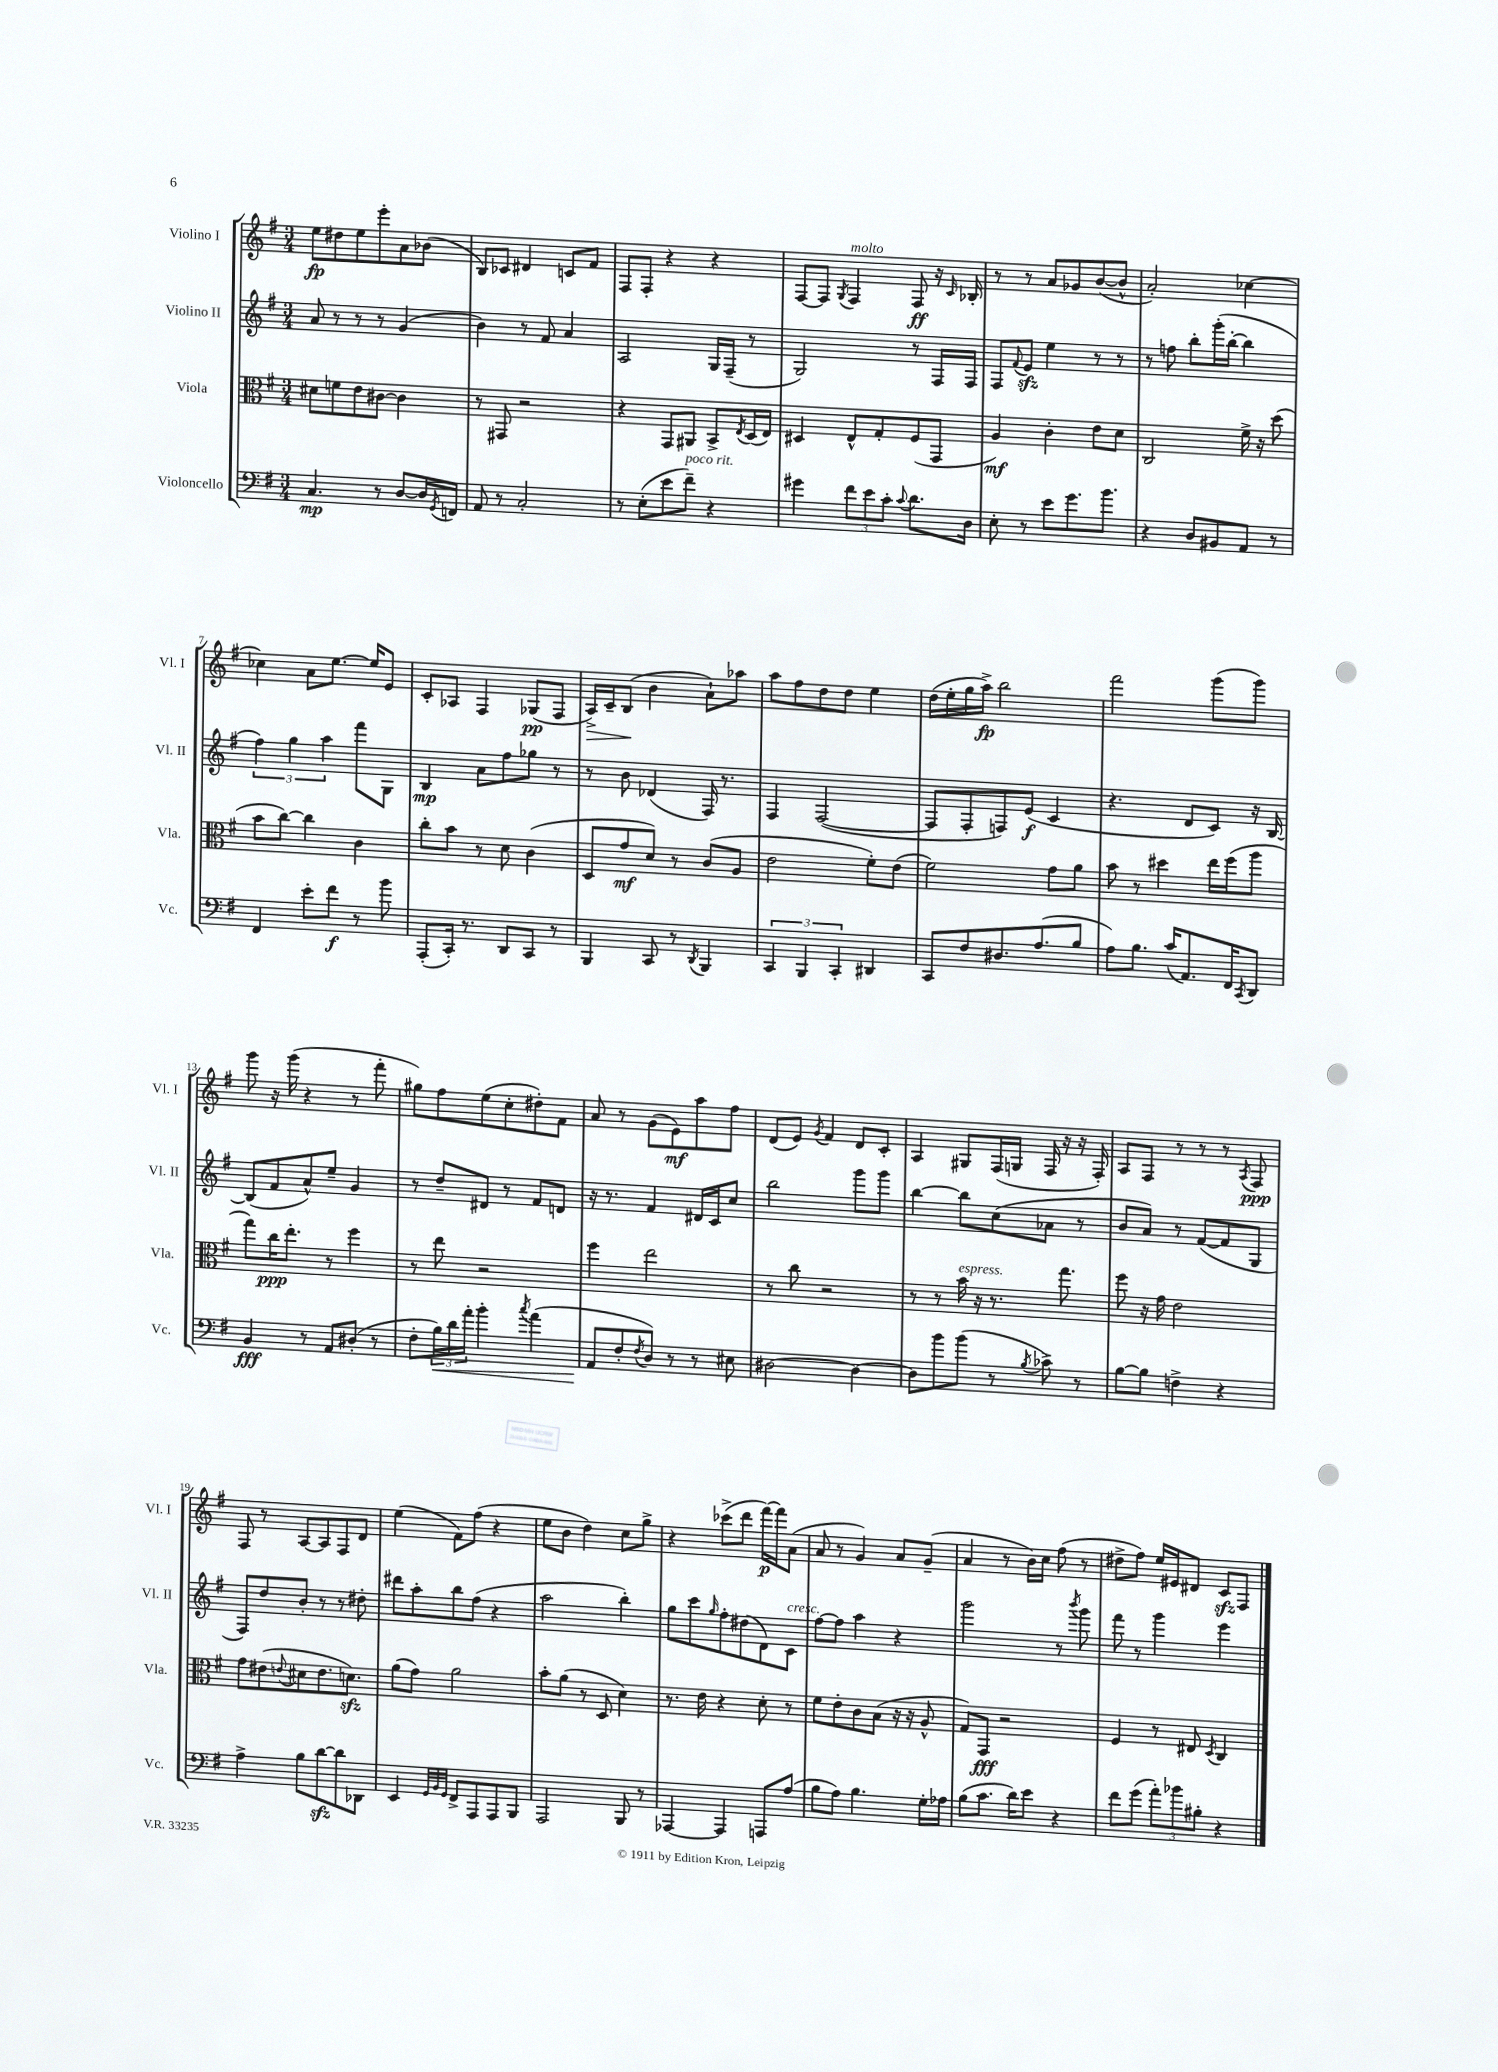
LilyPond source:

<<
\new StaffGroup <<
\new Staff = "s0" \with { instrumentName = "Violino I" shortInstrumentName = "Vl. I" } {
    \clef treble \key g \major \numericTimeSignature \time 3/4
    e''8\fp dis''8 e''8 e'''8-. a'8 bes'8( |
    b8) ces'8 dis'4 c'8 fis'8 |
    fis8 fis8-. r4 r4 |
    fis8~ fis8 \acciaccatura { g8 } fis4^\markup { \italic "molto" } fis8\ff r16 \grace { c'16 } bes16-. |
    r8 r8 a'8 ges'8 b'8~( b'8-^ |
    a'2-.) ces''4~ |
    ces''4 a'8 e''8.~ e''16 e'8 |
    c'8-. aes8 fis4 ges8\pp( fis8 |
    a16->\>) c'16-- b8\!( b'4 a'8-!) aes''8 |
    a''8 fis''8 d''8 d''8 e''4 |
    d''16( e''16-. g''16 a''16->\fp) b''2 |
    fis'''2 g'''8( g'''8) |
    g'''8 r16 g'''16( r4 r8 fis'''8-. |
    gis''8) fis''8 e''8( c''8-. dis''8-.) fis'8 |
    a'8 r8 g'8( e'8\mf) a''8 fis''8 |
    d'8( e'8) \acciaccatura { g'8 } fis'4 d'8 c'8-. |
    a4 gis8 fis16( g16 fis16 r16 r16 fis16-.) |
    a8 fis8 r8 r8 r8 \acciaccatura { a8 } fis8\ppp |
    fis8 r8 a8~ a8 fis8 d'8 |
    e''4( fis'8) fis''8( r4 |
    e''8 b'8 d''4) c''8 g''8-> |
    r4 ces'''8->( d'''8 fis'''16~\p) fis'''16 a'8( |
    a'8 r8 g'4) a'8 g'8--( |
    a'4 r8 b'16) c''16 fis''8( r8 |
    dis''8-> fis''8) e''16 eis'16 dis'8 c'8\sfz fis8 \bar "|." |
}
\new Staff = "s1" \with { instrumentName = "Violino II" shortInstrumentName = "Vl. II" } {
    \clef treble \key g \major \numericTimeSignature \time 3/4
    a'8 r8 r8 r8 g'4( |
    b'4) r8 fis'8 a'4 |
    a2 g16 fis16--( r8 |
    g2) r8 fis16 fis16 |
    fis8 \appoggiatura { fis'8 } e'8\sfz e''4 r8 r8 |
    r8 f''8 b''8-. g'''16-.( b''16~-. b''4 |
    \tuplet 3/2 { fis''4) g''4 a''4 } fis'''8 g8 |
    b4\mp a'8 fis''8 ges''8 r8 |
    r8 b'8 des'4( fis16) r8. |
    fis4 fis2~( |
    fis8 fis8-. f8) e'8\f( c'4 |
    r4. d'8 c'8) r16 b16~ |
    b8( fis'8 a'8-^) e''8-- g'4 |
    r8 d''8-- dis'8 r8 fis'8 d'8 |
    r16 r8. fis'4 dis'16 c'16 c''8 |
    b''2 g'''8 g'''8 |
    b''4~ b''8 c''8( aes'8 r8 |
    b'8 a'8) r8 fis'8~( fis'8 g8 |
    fis8) d''8 b'8-. r8 r8 dis''8-. |
    dis'''8 a''8-. b''8 fis''8( r4 |
    a''2 b''4-.) |
    g''8 c'''8 \grace { g''16 } fis''8-. dis''8( d'8) c'8^\markup { \italic "cresc." } |
    fis''8~ fis''8 a''4 r4 |
    g'''2 r8 \acciaccatura { b'''8 } g'''8 |
    fis'''8 r8 g'''4 e'''4 \bar "|." |
}
\new Staff = "s2" \with { instrumentName = "Viola" shortInstrumentName = "Vla." } {
    \clef alto \key g \major \numericTimeSignature \time 3/4
    dis'8 f'8 e'8 cis'8~ cis'4 |
    r8 gis,8 r2 |
    r4 g,8 ais,8 b,8-> \acciaccatura { e8 } d16( e16) |
    dis4 e8-^ g8-. fis8( g,8 |
    a4\mf) c'4-. e'8 d'8 |
    c2 fis'16-> r16 d''8( |
    b'8 c''8~) c''4 c'4 |
    c''8-. b'8 r8 d'8 c'4( |
    d8 g'8\mf d'8) r8 c'8( a8 |
    e'2 fis'8-.) e'8( |
    fis'2) g'8 a'8 |
    b'8 r8 dis''4 e''16 fis''16( a''8 |
    g''8) c''16\ppp e''8.-. r8 fis''4 |
    r8 e''8 r2 |
    fis''4 e''2 |
    r8 c''8 r2 |
    r8 r8 b'16^\markup { \italic "espress." } r16 r8. g''8. |
    fis''8 r16 g'16 e'2 |
    g'8 eis'8( \appoggiatura { e'8 } dis'8 e'8. d'8.\sfz) |
    a'8( g'8) a'2 |
    b'8-. a'8( r8 d8 d'4) |
    r8. e'16 r4 d'8-. r8 |
    fis'8 e'8-. c'8 b8( r16 r16 a8-^ |
    g8) g,8\fff r2 |
    fis4 r8 eis8 \acciaccatura { d8 } c4 \bar "|." |
}
\new Staff = "s3" \with { instrumentName = "Violoncello" shortInstrumentName = "Vc." } {
    \clef bass \key g \major \numericTimeSignature \time 3/4
    c4.\mp r8 d8~ d16 \acciaccatura { g,8 } f,16 |
    a,8 r8 c2-. |
    r8 e8-.( e'8 fis'8--^\markup { \italic "poco rit." }) r4 |
    gis'4 \tuplet 3/2 { fis'8 e'8 c'8-. } \appoggiatura { c'8 } d'8. d16 |
    e8-. r8 e'8 g'8. b'8. |
    r4 d8 bis,8 a,8 r8 |
    fis,4 e'8-. fis'8\f r8 b'8 |
    a,,8-.( c,16-.) r8. d,8 c,8 r8 |
    b,,4 c,8 r8 \acciaccatura { d,8 } b,,4 |
    \tuplet 3/2 { c,4 b,,4 c,4-. } dis,4 |
    c,8 fis8 dis8. a8.( b8 |
    a8) b8. c'16( a,8.) fis,16 \acciaccatura { c,8 } d,8 |
    b,4\fff r8 a,8 dis8-.( r8 |
    fis8-. \tuplet 3/2 { b16\<) d'16 a'16-. } b'4-. \acciaccatura { c''8 } a'4( |
    a,8\! fis8-. \acciaccatura { fis8 } d8) r8 r8 eis8 |
    dis2~ dis4~ |
    dis8 b'8 b'8( r8 \acciaccatura { b8 } ces'8->) r8 |
    b8~ b8 f4-> r4 |
    a4-> b8 d'8~\sfz d'8 des,8 |
    e,4 \grace { g,32 b,32 g,32 } fis,8-> a,,8 a,,8 b,,8 |
    a,,2 b,,8 r8 |
    aes,,4~ aes,,4 a,,8 a8( |
    b8 a8) b4. g16-. aes16 |
    b8( c'8. d'16) e'8 r4 |
    fis'8 g'8( \tuplet 3/2 { a'8-.) bes'8 bis8-. } r4 \bar "|." |
}
>>
>>
